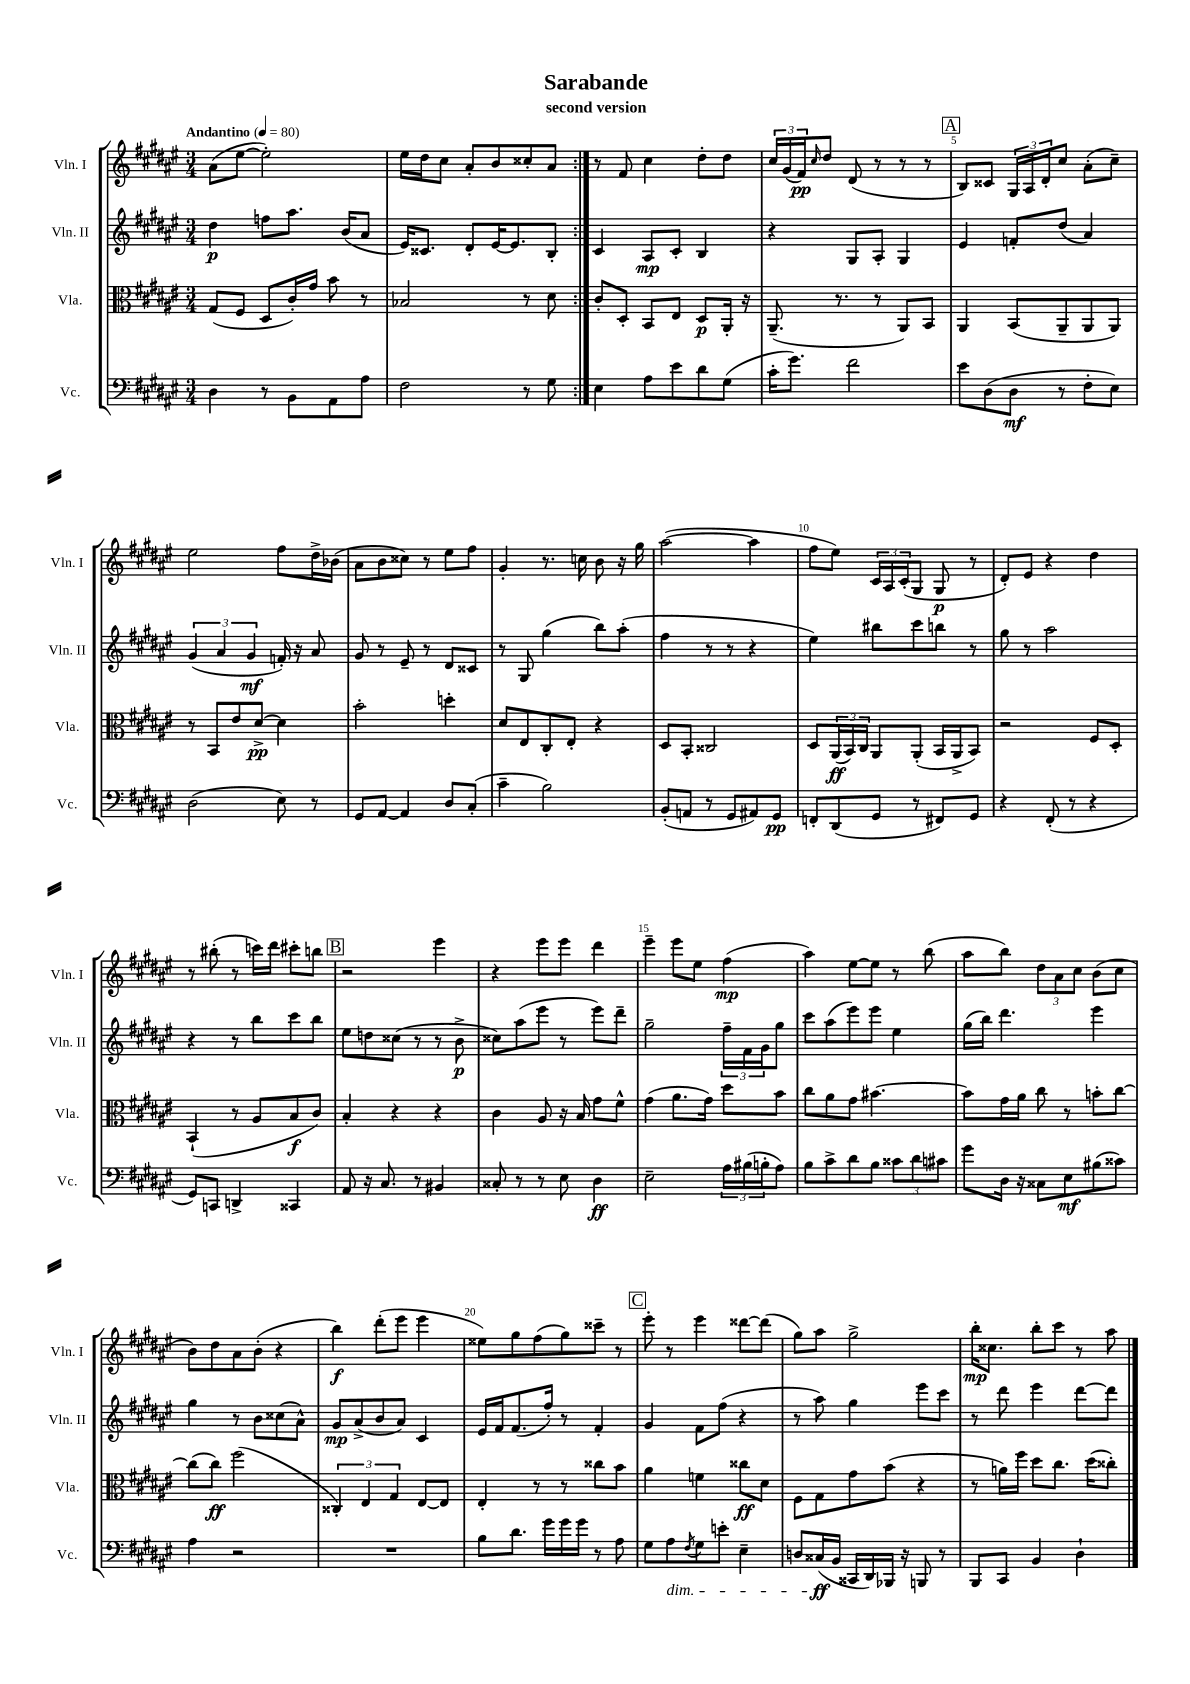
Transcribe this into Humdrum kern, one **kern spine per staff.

**kern	**kern	**kern	**kern
*staff4	*staff3	*staff2	*staff1
*clefF4	*clefC3	*clefG2	*clefG2
*k[f#c#g#d#a#e#]	*k[f#c#g#d#a#e#]	*k[f#c#g#d#a#e#]	*k[f#c#g#d#a#e#]
*M3/4	*M3/4	*M3/4	*M3/4
*MM80	*MM80	*MM80	*MM80
4D#	(8G#	4dd#	(8a#
.	8F#	.	[8ee#
8r	8D#	8ff	2ee#'])
8BB	16c#')	8.aa#	.
.	16g#	.	.
8AA#	8b	.	.
.	.	(16b	.
8A#	8r	8a#	.
=	=	=	=
2F#	2B-	16e#)	16ee#
.	.	8.c##	16dd#
.	.	.	8cc#
.	.	8d#'	8a#'
.	.	[16e#	8b
.	.	8.e#]	.
8r	8r	.	8cc##'
8G#	8d#	8B'	8a#
=:|!	=:|!	=:|!	=:|!
4E#	8c#'	4c#	8r
.	8D#'	.	8f#
8A#	8BB	8A#	4cc#
8e#	8E#	8c#'	.
8d#	8D#	4B	8dd#'
(8G#	16AA#'	.	8dd#
.	16r	.	.
=	=	=	=
16c#'	(8.AA#~	4r	24cc#
.	.	.	(24g#
8.g#)	.	.	.
.	.	.	24f#)
.	.	.	16qqcc#
.	.	.	8dd#
.	8.r	.	.
2f#	.	8G#	(8d#
.	8r	8A#'	8r
.	8AA#)	4G#	8r
.	8BB	.	8r
=	=	=	=
8e#	4AA#	4e#	8B)
(8D#	.	.	8c##
8D#	(8BB	8f'	24G#
.	.	.	24A#
.	.	.	24d#'
8r	8AA#~	(8dd#	8cc#
8F#'	8AA#	4a#)	(8a#'
8E#)	8AA#)	.	8cc#~)
=	=	=	=
(2D#	8r	(6g#	2ee#
.	8BB	.	.
.	.	6a#	.
.	8e#	.	.
.	.	6g#	.
.	[8d#^	.	.
8E#)	4d#]	16f')	8ff#
.	.	16r	.
8r	.	8a#	16dd#^
.	.	.	(16b-
=	=	=	=
8GG#	2b'	8g#	8a#
[8AA#	.	8r	8b
4AA#]	.	8e#~	8cc##)
.	.	8r	8r
8D#	4dd'	8d#	8ee#
(8C#'	.	8c##	8ff#
=	=	=	=
4c#~	8d#	8r	4g#'
.	8E#	8G#	.
2B)	8C#'	(4gg#	8.r
.	8E#'	.	.
.	.	.	16cc
.	4r	8bb)	8b
.	.	(8aa#'	16r
.	.	.	16gg#
=	=	=	=
(8BB'	8D#	4ff#	([2aa#
8AA	8BB'	.	.
8r	2C##	8r	.
8GG#	.	8r	.
8AA#)	.	4r	4aa#]
8GG#	.	.	.
=	=	=	=
8FF'	8D#	4ee#)	8ff#
(8DD#	(24AA#	.	8ee#)
.	24BB)	.	.
.	24C#	.	.
8GG#	8AA#	8bb#	24c#
.	.	.	24A#
.	.	.	(24c#'
8r	(8AA#'	8ccc#	8G#
8FF#)	16BB	8bb	8G#
.	16AA#^	.	.
8GG#	8BB)	8r	8r
=	=	=	=
4r	2r	8gg#	8d#')
.	.	8r	8e#
(8FF#'	.	2aa#	4r
8r	.	.	.
4r	8F#	.	4dd#
.	8D#'	.	.
=	=	=	=
8GG#)	(4BB`	4r	8r
8CC	.	.	(8bb#'
4DD^	8r	8r	8r
.	8A#	8bb	16ccc)
.	.	.	16ddd#
4CC##	8B	8ccc#	8ccc#'
.	8c#)	8bb	8bb
=	=	=	=
8AA#	4B'	8ee#	2r
16r	.	8dd	.
8.C#	.	.	.
.	4r	(8cc##	.
8r	.	8r	.
4BB#	4r	8r	4eee#
.	.	8b^	.
=	=	=	=
8C##'	4c#	8cc##)	4r
8r	.	(8aa#	.
8r	8A#	8eee#	8eee#
8E#	16r	8r	8eee#
.	16B	.	.
4D#	8g#	8eee#)	4ddd#
.	8f#^^	8ddd#~	.
=	=	=	=
2E#~	(4g#	2gg#~	4eee#~
.	8.a#	.	8eee#
.	.	.	8ee#
.	16g#)	.	.
24A#	8dd#	24ff#~	(4ff#
(24B#	.	24f#	.
24B'	.	24g#	.
8A#)	8b	8gg#	.
=	=	=	=
8B	8cc#	8ccc#	4aa#)
8c#^	8a#	(8aa#	.
8d#	8g#	8eee#)	[8ee#
8B	[4.b#	8eee#	8ee#]
12c##	.	4ee#	8r
12d#	.	.	.
.	.	.	(8bb
12c#	.	.	.
=	=	=	=
8g#	8b#]	(16gg#	8aa#
.	.	16bb)	.
16D#	16g#	4.ddd#	8bb)
16r	16a#	.	.
8C##	8cc#	.	12dd#
.	.	.	12a#
8E#	8r	.	.
.	.	.	12cc#
(8B#	8b'	4eee#	(8b
8c##)	[8cc#	.	8cc#
=	=	=	=
4A#	(8cc#]	4gg#	8b)
.	8cc#)	.	8dd#
2r	(2ff#	8r	8a#
.	.	8b	(8b'
.	.	(8cc##	4r
.	.	8a#^^)	.
=	=	=	=
2.r	6C##')	8g#	4bb)
.	.	(8a#^	.
.	6E#	.	.
.	.	8b	(8ddd#'
.	6G#	.	.
.	.	8a#)	8eee#
.	[8E#	4c#	4eee#
.	8E#]	.	.
=	=	=	=
8B	4E#'	16e#	8ee##)
.	.	16f#	.
8.d#	.	(8.f#	8gg#
.	8r	.	(8ff#
16g#	.	16ff#')	.
16g#	8r	8r	8gg#)
16g#	.	.	.
8r	8cc##	4f#'	8ccc##~
8A#	8b	.	8r
=	=	=	=
8G#	4a#	4g#	8eee#'
8A#	.	.	8r
8qF#	.	.	.
8G#	4f	8f#	4eee#
8e'	.	(8ff#	.
4E#~	8cc##	4r	[8ddd##
.	8d#	.	(8ddd##]
=	=	=	=
8D	8F#	8r	8gg#)
(16C##	8G#	8aa#)	8aa#
16BB	.	.	.
16CC##	8g#	4gg#	2gg#^
16DD#)	.	.	.
16BBB-	(8b	.	.
16r	.	.	.
8BBB	4r	8eee#	.
8r	.	8ccc#	.
=	=	=	=
8BBB	8r	8r	16bb'
.	.	.	8.cc##
8CC#	16a)	8ddd#	.
.	16ff#	.	.
4BB	8dd#	4eee#	8bb'
.	8.cc#	.	8ccc#
4D#`	.	[8ddd#	8r
.	(16dd#	.	.
.	8cc##')	8ddd#]	8aa#
==	==	==	==
*-	*-	*-	*-
